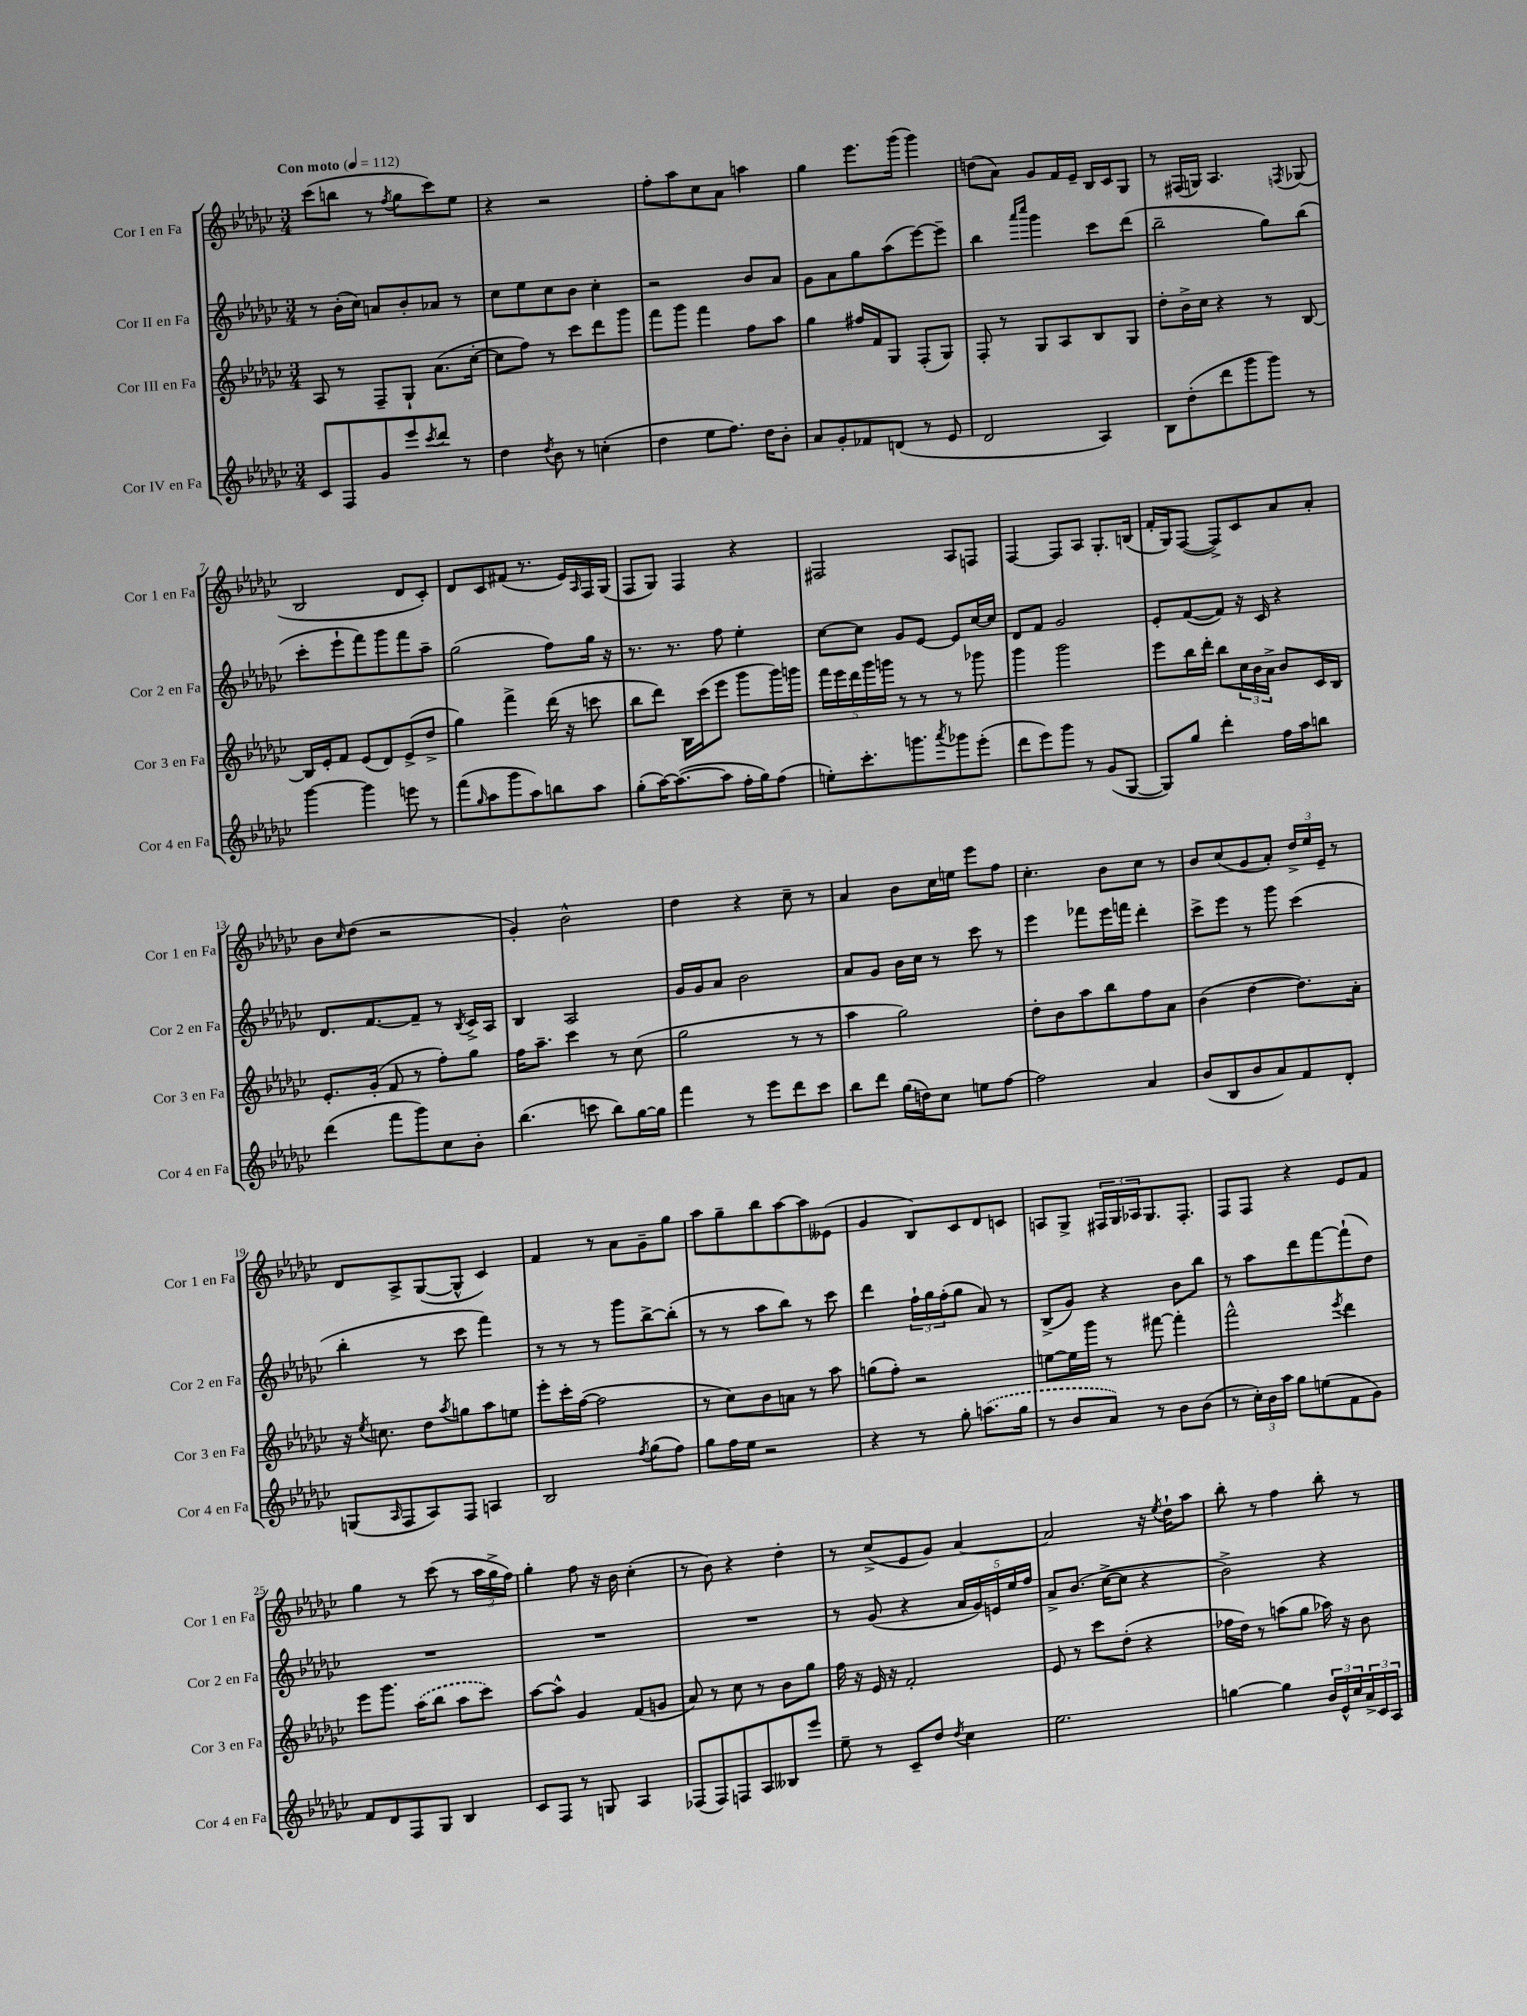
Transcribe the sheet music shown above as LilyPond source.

<<
\new StaffGroup <<
\new Staff = "s0" \with { instrumentName = "Cor I en Fa" shortInstrumentName = "Cor 1 en Fa" } {
    \clef treble \key ges \major \numericTimeSignature \time 3/4 \tempo "Con moto" 4 = 112
    ces'''8( b''8 r8 \acciaccatura { f''8 } ges''8 ces'''8) ees''8 |
    r4 r2 |
    f''8-. aes''8 ces''8 aes'8 a''4 |
    ges''4 ees'''8. ges'''16( ges'''4) |
    d''8( aes'8) ges'8 f'16 ees'16-- bes16 ces'16 ges8 |
    r8 fis16( g16) aes4. \acciaccatura { f8 } ges8( |
    bes2 des'8 ces'8-.) |
    des'8 ces'8 fis'8( r8. ees'16) \grace { aes16 } f16 ges16( |
    f8 ges8) f4 r4 |
    fis2 aes8 f8 |
    f4~ f8 aes8 ges8.-. b16( |
    f'16-. ges16) f8~( f8->) ces'8 aes'8 aes'8-. |
    bes'8 \grace { ces''16 } des''8( r2 |
    ges'4-.) bes'2-^ |
    des''4 r4 ces''8-- r8 |
    aes'4 bes'8 ces''16 e''16 ees'''8 f''8 |
    ces''4.-. bes'8 ces''8 r8 |
    bes'8 ces''8( ges'8 aes'8-.) \tuplet 3/2 { des''16-> ees''16 ees'16-- } r8 |
    des'8 aes8-> ges8~( ges8-^ ces'4) |
    f'4 r8 aes'8 ges'8-- ges''8 |
    aes''8 ges''8-- bes''8 aes''8~ aes''8 eeses'8( |
    ges'4 bes8) ces'8 des'8 c'8 |
    a8 ges8-> \tuplet 3/2 { fis16 ges16 aes16 } ges8. fis8.-. |
    f8 f8 r4 ees'8 f'8 |
    ges''4 r8 ces'''8( r8 \tuplet 3/2 { aes''16 ges''16-> f''16) } |
    ges''4-. f''8 r16 bes'16 ces''4-.( |
    r8 bes'8) r4 des''4-. |
    r8 ces''8->( ees'8 ges'8) aes'4~ |
    aes'2 r16 \acciaccatura { ees''8 } des''16-! aes''8 |
    bes''8-. r8 f''4 bes''8-. r8 \bar "|." |
}
\new Staff = "s1" \with { instrumentName = "Cor II en Fa" shortInstrumentName = "Cor 2 en Fa" } {
    \clef treble \key ges \major \numericTimeSignature \time 3/4
    r8 bes'16-.( ces''16) a'8 bes'8-. aes'8 r8 |
    ces''8 ees''8 ces''8 bes'8 ces''4-. |
    r2 bes'8 aes'8 |
    ges'8 aes'8 ges''8 aes''8( ees'''8~) ees'''8-- |
    bes''4 \grace { aes'''16 ces''''16 } ges'''4 ces'''8 des'''8( |
    bes''2-- ges''8) bes''8( |
    ces'''8-. ees'''8-! f'''8) ges'''8 f'''8 aes''8-- |
    ges''2( f''8) ges''16 r16 |
    r8. r8. f''8 ees''4-. |
    ces''8~ ces''8 ges'8 ees'8~ ees'8 ces''16~ ces''16 |
    des'8 f'8 ges'2 |
    ees'8-. f'8~( f'8) r16 ces'16 r4 |
    des'8. f'8.~ f'8-- r8 \acciaccatura { bes8 } ces'16-> aes16 |
    bes4 aes2 |
    ges'16 ges'16 aes'8 bes'2 |
    aes'8 ges'8 bes'16 ces''16 r8 ces'''8 r8 |
    ees'''4 fes'''8 ees'''16 f'''16 des'''4-. |
    ces'''8-> ees'''8 r8 ges'''8 ces'''4( |
    bes''4-. r8 ces'''8 f'''4) |
    r8 r8 r8 ges'''8 bes''8~-> bes''8-.( |
    r8 r8 aes''8 bes''8) r8 ces'''8 |
    des'''4 \tuplet 3/2 { f''16-! ges''16 f''16-.( } ges''8 aes'8) r8 |
    bes8->( ges'8) r4 bes'8 bes''8 |
    r8 aes''8 des'''8 f'''8~ f'''8-!( des''8) |
    R2. |
    R2. |
    R2. |
    r8 ges'8( r4 \tuplet 5/4 { aes'16 ges'16) e'16 ees''16 f''16 } |
    aes'8-> bes'8.( ces''16~-> ces''8 r4 |
    bes'2->) r4 \bar "|." |
}
\new Staff = "s2" \with { instrumentName = "Cor III en Fa" shortInstrumentName = "Cor 3 en Fa" } {
    \clef treble \key ges \major \numericTimeSignature \time 3/4
    aes8 r8 f8-- ges8-! aes'8.( ces''16~-. |
    ces''8 f''8) r8 ces'''8 des'''8 ges'''8 |
    f'''8 ges'''8 f'''4 f''8 aes''8 |
    ges''4 fis''16 f'16 ges8 f8-.( ges8) |
    f8-. r8 ges8 aes8 bes8 ges8 |
    des''8-. bes'16-> ces''16 r4 r8 bes8~ |
    bes16 ees'16-. f'8 ees'8( des'8) ees'8->( des''8-> |
    ges''4) f'''4-> des'''16( r16 c'''8 |
    bes''8 des'''8) bes16 ces'''16( ees'''8 ges'''8 ges'''16) g'''16 |
    \tuplet 5/4 { f'''16 ees'''16 des'''16 ges'''16 g'''16 } r8 r8 r8 ges'''8 |
    ges'''4 ges'''2 |
    ees'''8 bes''16 des'''16-. bes''8 \tuplet 3/2 { ces''16 bes'16 aes'16-> } bes'8 ces'16 bes16 |
    ees'8.-. ges'16-.( f'8 r8 f''8-.) ges''8 |
    f''16 aes''8.-- ces'''4 r8 ces''8( |
    ges''2 r8 r8 |
    aes''4 ges''2) |
    des''8-. bes'8 aes''8 bes''8 f''8 aes'8 |
    bes'4( des''4~ des''8.) aes'16-. |
    r16 \acciaccatura { ees''8 } c''8. des''8 \acciaccatura { aes''8 } g''8 aes''8 e''8 |
    ees'''8-. ces'''16-. f''16~( f''2 |
    r8 ces''8) bes'8 a'8 r8 aes''8 |
    g''8( f''8-.) r2 |
    e''8~ e''16 ges'''16 r8 fis'''8~ fis'''4-. |
    f'''2-^ \acciaccatura { ees'''8 } des'''4 |
    ees'''8 ges'''8. \once \slurDashed aes''16( bes''8 aes''8 ces'''8) |
    aes''8~ aes''8-^ ges'4 f'8( g'8 |
    aes'8) r8 ces''8 r8 bes'8 ges''8 |
    f''16 r16 ees'16 r16 f'2-. |
    ees'8 r8 ces'''8 des''8-.( r4 |
    fes''16 des''16) r8 a''8( ges''8 aes''16) r16 bes'8 \bar "|." |
}
\new Staff = "s3" \with { instrumentName = "Cor IV en Fa" shortInstrumentName = "Cor 4 en Fa" } {
    \clef treble \key ges \major \numericTimeSignature \time 3/4
    ces'8 f8 ges'8 ees'''8 \acciaccatura { ces'''8 } des'''8 r8 |
    des''4 \acciaccatura { des''8 } bes'8 r8 c''4-.( |
    des''4 ees''8 f''8.) des''16 bes'8-. |
    aes'8 ges'8-. fes'8 d'8( r8 ees'8 |
    des'2 aes4) |
    bes8 des''8-.( des'''8 ges'''8 ges'''8) r8 |
    ges'''4~ ges'''4 e'''8 r8 |
    f'''8( \grace { ges''16 } aes''8 ges'''8 aes''8) b''8 aes''8 |
    ges''8-.( aes''16~) aes''8.~( aes''8 f''16-. ges''16) f''8( |
    e''8-.) ces'''8.-. g'''8. \acciaccatura { aes'''8 } ges'''8 ees'''8-.( |
    des'''8 ees'''8) ges'''8 r8 ges'8( ges8~ |
    ges8) ges''8 des'''4-. f''16 aes''16 b''8 |
    des'''4( f'''8 ges'''8) ces''8 bes'8-. |
    bes''4.( c'''8 bes''8) ges''16~ ges''16 |
    f'''4 r8 ees'''8 des'''8 ces'''8 |
    bes''8 des'''8 ges''16( d''16) ces''8 e''8 f''8~ |
    f''2 aes'4 |
    bes'8( bes8 bes'8 aes'8) f'8 des'8-. |
    g8( \grace { aes16 } f8 aes8) f8 a4 |
    bes2 \acciaccatura { f''8 } ges''8( f''8) |
    ges''8 f''16 ees''16 r2 |
    r4 r8 ges''8-. \once \slurDashed a''8.( ges''16 |
    r8 bes'8 aes'8) r8 bes'8 bes'8( |
    r8 \tuplet 3/2 { ces''16-.) bes'16 aes''16 } ges''8 e''8( f'8 ges'8) |
    f'8 des'8 f8 ges8 bes4 |
    ces'8 f8 r8 g8 aes4 |
    fes8( fes8) f8 aes8 beses8 ees'''8 |
    ees''8-- r8 ces'8-- des''8 \acciaccatura { des''8 } ces''4 |
    ees''2. |
    g''4~ g''4 \tuplet 3/2 { bes'16 ees'16-^ ces''16 } \tuplet 3/2 { aes'16-> ces'16 aes16 } \bar "|." |
}
>>
>>
